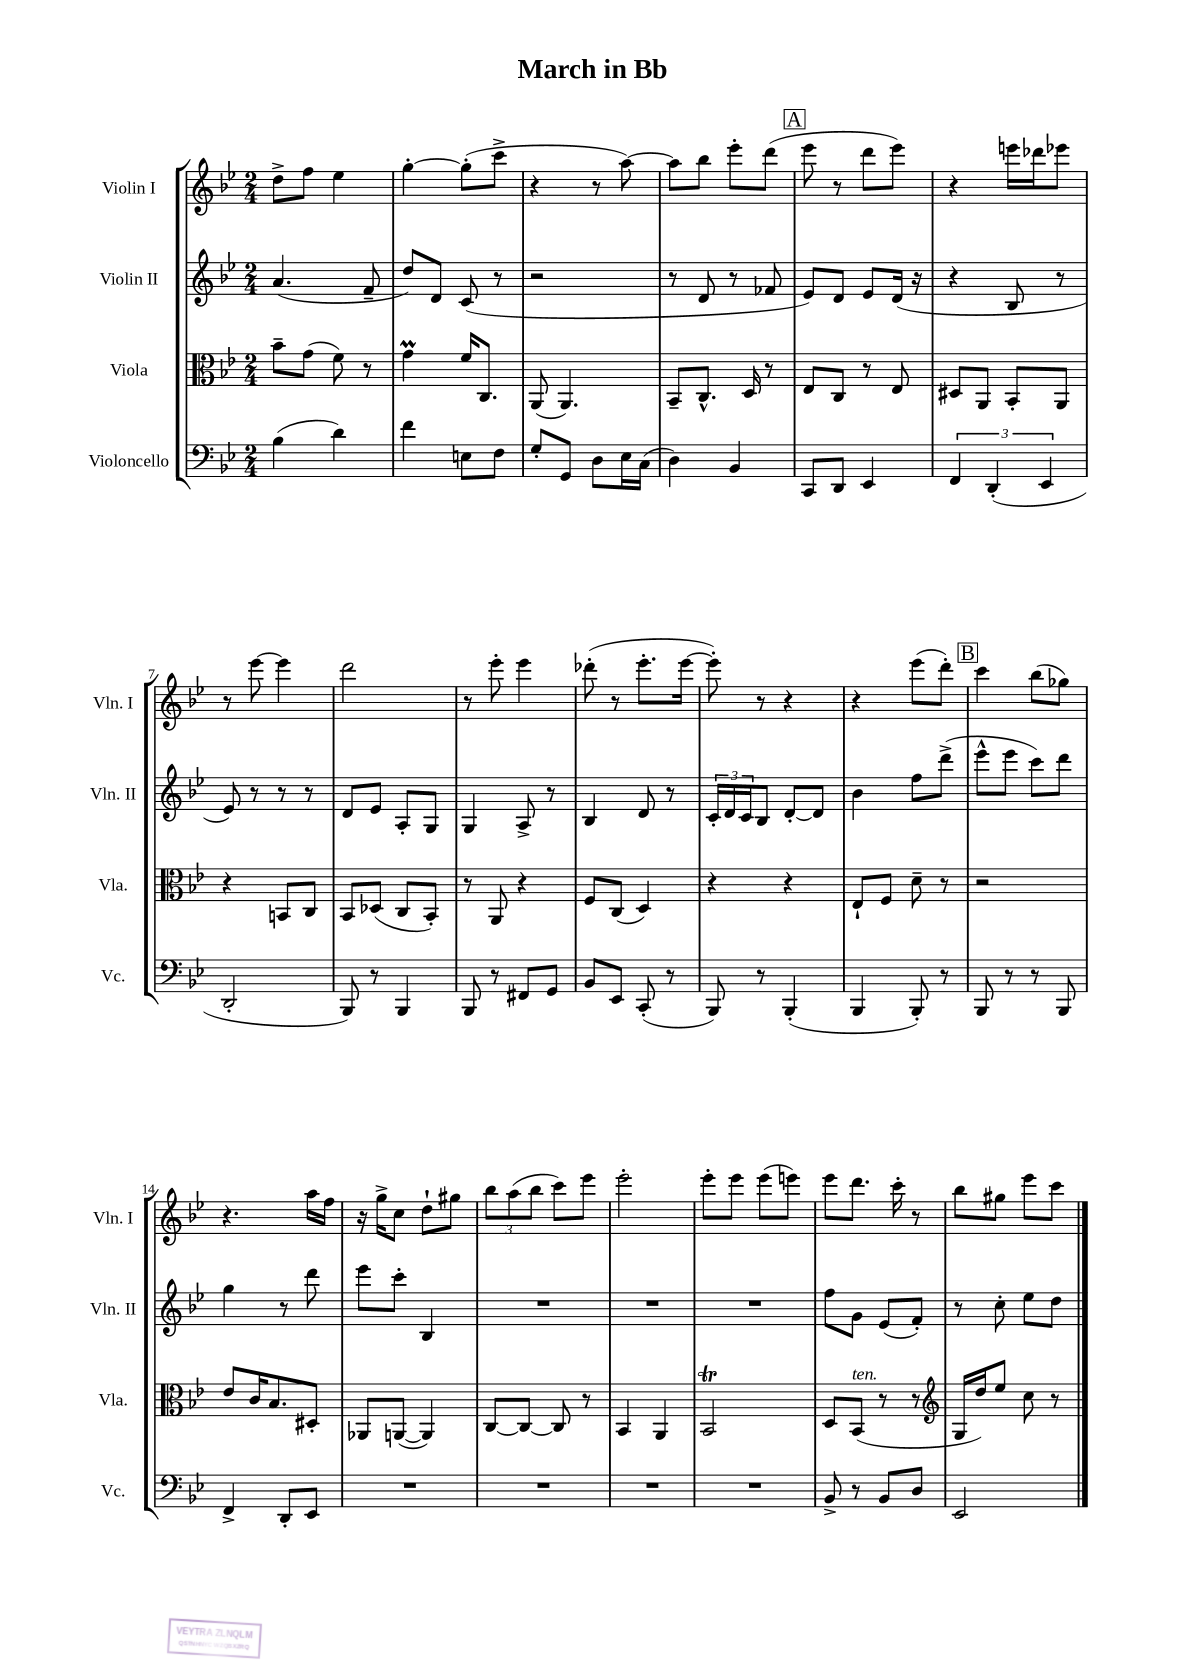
\header { title = "March in Bb" }
<<
\new StaffGroup <<
\new Staff = "s0" \with { instrumentName = "Violin I" shortInstrumentName = "Vln. I" } {
    \clef treble \key bes \major \numericTimeSignature \time 2/4
    d''8-> f''8 ees''4 |
    g''4~-. g''8-.( c'''8-> |
    r4 r8 a''8~) |
    a''8 bes''8 ees'''8-. d'''8( |
    \mark \markup { \box "A" } ees'''8 r8 d'''8 ees'''8) |
    r4 e'''16 des'''16 ees'''8 |
    r8 ees'''8~ ees'''4 |
    d'''2 |
    r8 ees'''8-. ees'''4 |
    des'''8-.( r8 ees'''8.-. ees'''16~ |
    ees'''8-.) r8 r4 |
    r4 ees'''8( d'''8-.) |
    \mark \markup { \box "B" } c'''4 bes''8( ges''8) |
    r4. a''16 f''16 |
    r16 g''16-> c''8 d''8-! gis''8 |
    \tuplet 3/2 { bes''8 a''8( bes''8 } c'''8) ees'''8 |
    ees'''2-. |
    ees'''8-. ees'''8 ees'''8( e'''8) |
    ees'''8 d'''8. c'''16-. r8 |
    bes''8 gis''8 ees'''8 c'''8 \bar "|." |
}
\new Staff = "s1" \with { instrumentName = "Violin II" shortInstrumentName = "Vln. II" } {
    \clef treble \key bes \major \numericTimeSignature \time 2/4
    a'4.( f'8-- |
    d''8) d'8 c'8( r8 |
    r2 |
    r8 d'8 r8 fes'8 |
    \mark \markup { \box "A" } ees'8) d'8 ees'8 d'16( r16 |
    r4 bes8 r8 |
    ees'8) r8 r8 r8 |
    d'8 ees'8 a8-. g8 |
    g4 a8-> r8 |
    bes4 d'8 r8 |
    \tuplet 3/2 { c'16-. d'16 c'16 } bes8 d'8~-. d'8 |
    bes'4 f''8 d'''8->( |
    \mark \markup { \box "B" } ees'''8-^ ees'''8 c'''8) d'''8 |
    g''4 r8 d'''8 |
    ees'''8 c'''8-. bes4 |
    R2 |
    R2 |
    R2 |
    f''8 g'8 ees'8( f'8-.) |
    r8 c''8-. ees''8 d''8 \bar "|." |
}
\new Staff = "s2" \with { instrumentName = "Viola" shortInstrumentName = "Vla." } {
    \clef alto \key bes \major \numericTimeSignature \time 2/4
    bes'8-- g'8( f'8) r8 |
    g'4\prall f'16 c8. |
    a,8( a,4.) |
    bes,8-- c8.-^ d16 r8 |
    \mark \markup { \box "A" } ees8 c8 r8 ees8 |
    dis8 a,8 bes,8-. a,8 |
    r4 b,8 c8 |
    bes,8 des8( c8 bes,8-.) |
    r8 a,8 r4 |
    f8 c8( d4) |
    r4 r4 |
    ees8-! f8 d'8-- r8 |
    \mark \markup { \box "B" } r2 |
    ees'8 c'16 bes8. dis8-. |
    aes,8 a,8~( a,4) |
    c8~ c8~ c8 r8 |
    bes,4 a,4 |
    bes,2\trill |
    d8 bes,8^\markup { \italic "ten." }( r8 r8 |
    \clef treble g16 d''16) ees''8 c''8 r8 \bar "|." |
}
\new Staff = "s3" \with { instrumentName = "Violoncello" shortInstrumentName = "Vc." } {
    \clef bass \key bes \major \numericTimeSignature \time 2/4
    bes4( d'4) |
    f'4 e8 f8 |
    g8-. g,8 d8 ees16 c16( |
    d4) bes,4 |
    \mark \markup { \box "A" } c,8 d,8 ees,4 |
    \tuplet 3/2 { f,4 d,4-.( ees,4 } |
    d,2-. |
    bes,,8) r8 bes,,4 |
    bes,,8 r8 fis,8 g,8 |
    bes,8 ees,8 c,8-.( r8 |
    bes,,8) r8 bes,,4-.( |
    bes,,4 bes,,8-.) r8 |
    \mark \markup { \box "B" } bes,,8 r8 r8 bes,,8 |
    f,4-> d,8-. ees,8 |
    R2 |
    R2 |
    R2 |
    R2 |
    bes,8-> r8 bes,8 d8 |
    ees,2 \bar "|." |
}
>>
>>
